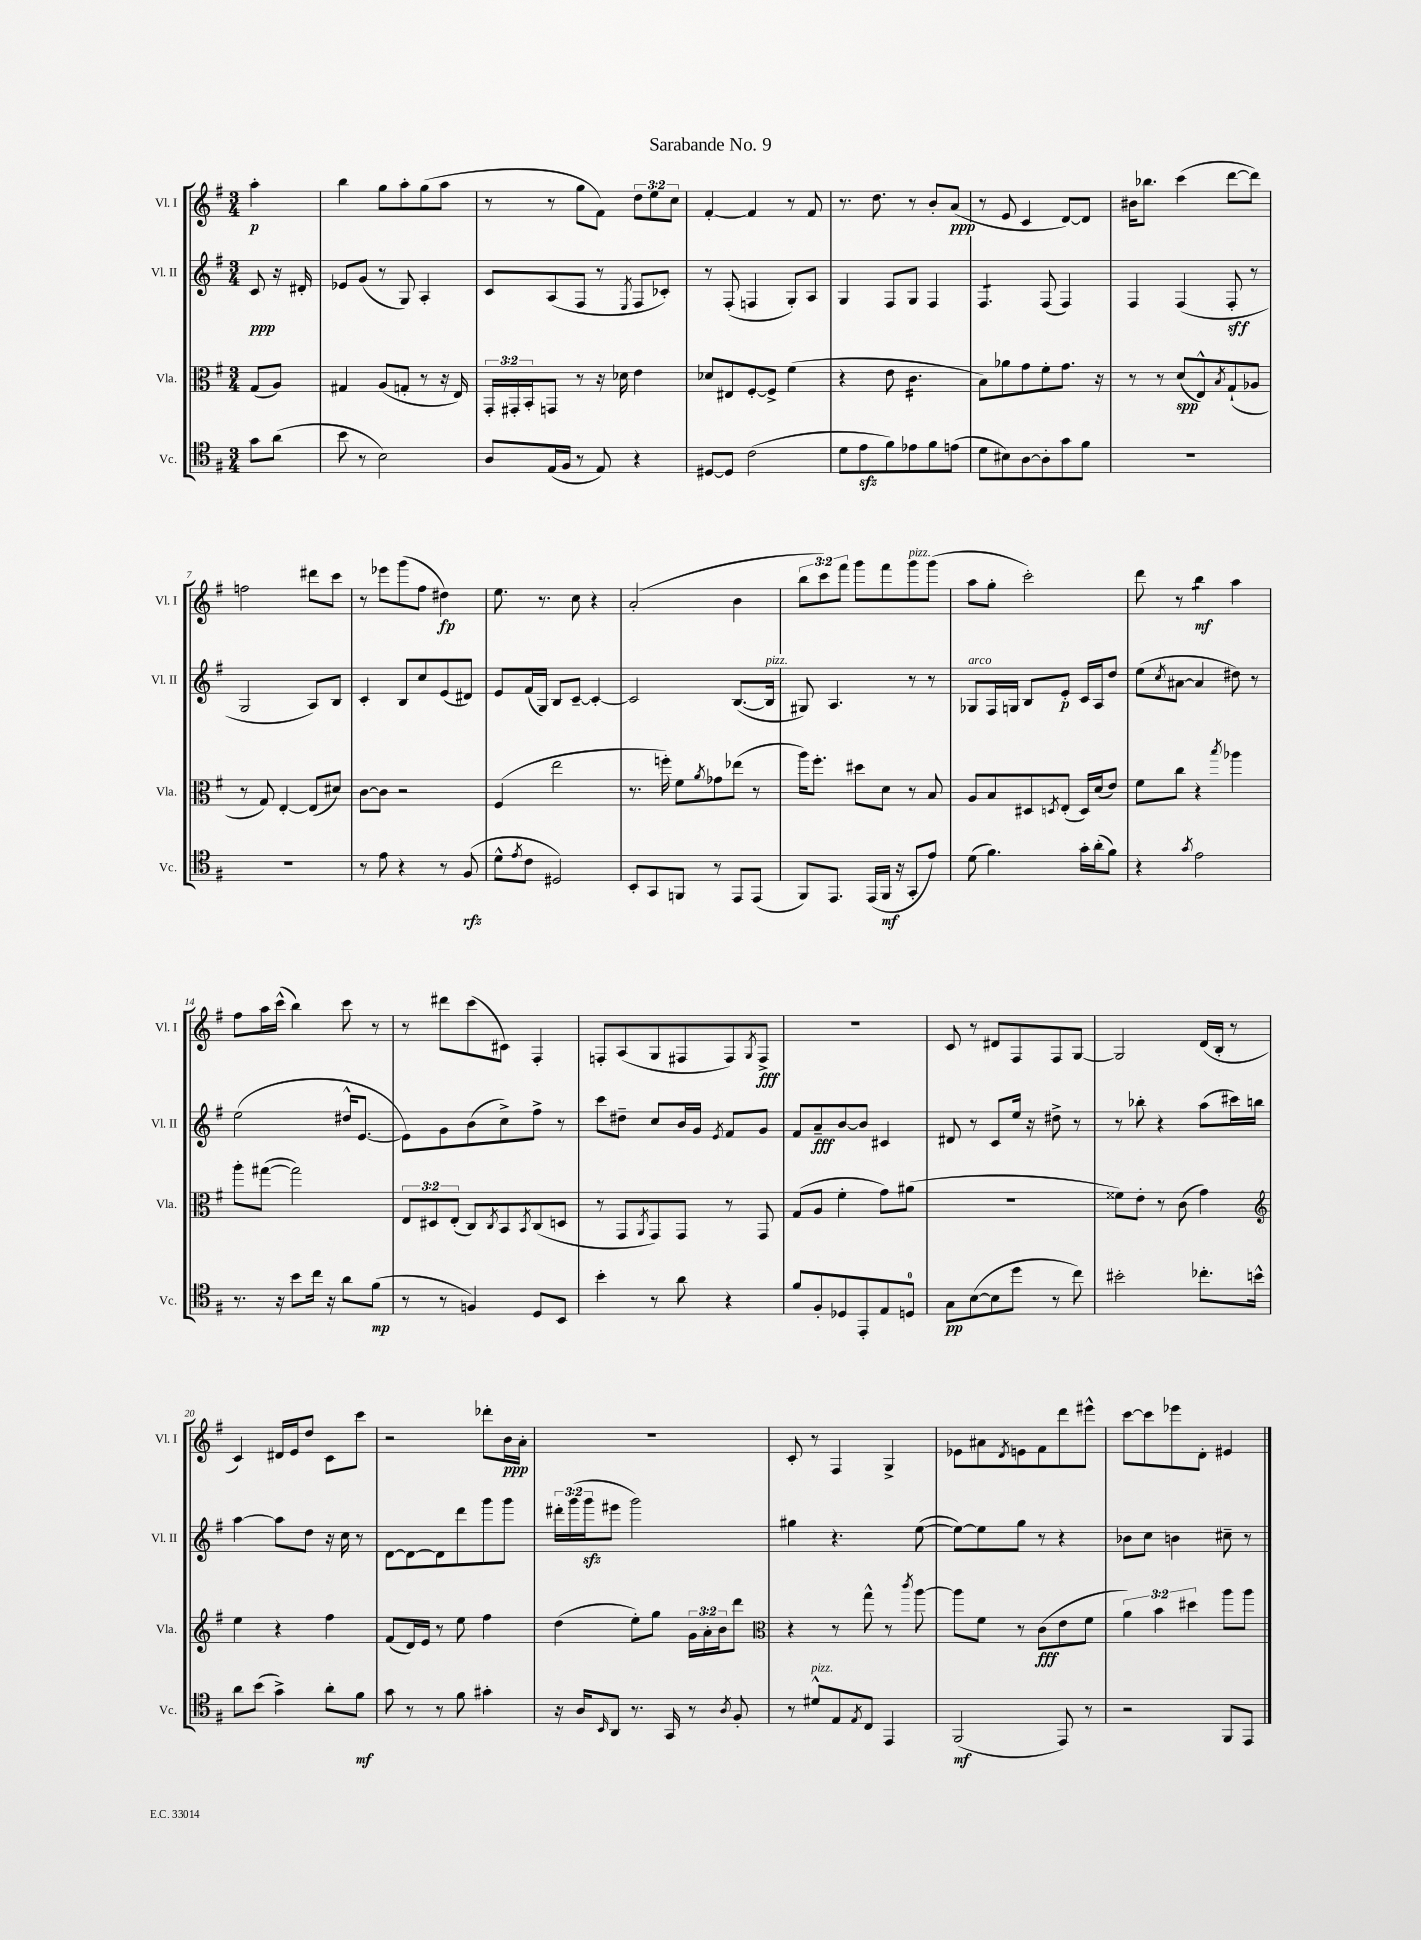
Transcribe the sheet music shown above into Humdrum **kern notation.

**kern	**dynam	**kern	**dynam	**kern	**dynam	**kern	**dynam
*part4	*part4	*part3	*part3	*part2	*part2	*part1	*part1
*staff4	*staff4	*staff3	*staff3	*staff2	*staff2	*staff1	*staff1
*I"Vc.	*	*I"Vla.	*	*I"Vl. II	*	*I"Vl. I	*
*I'Vc.	*	*I'Vla.	*	*I'Vl. II	*	*I'Vl. I	*
*clefC4	*	*clefC3	*	*clefG2	*	*clefG2	*
*k[f#]	*	*k[f#]	*	*k[f#]	*	*k[f#]	*
*M3/4	*	*M3/4	*	*M3/4	*	*M3/4	*
=	=	=	=	=	=	=	=
8g\L	.	(8G/L	.	8c/	ppp	4aa'\	p
(8a\J	.	8A/J)	.	16r	.	.	.
.	.	.	.	16d#X'/	.	.	.
=1	=1	=1	=1	=1	=1	=1	=1
8b\	.	4G#X/	.	8e-X/L	.	4bb\	.
8r	.	.	.	(8g/J	.	.	.
2B\)	.	(8A/L	.	8r	.	8gg\L	.
.	.	8Gn'/J	.	8G/)	.	8aa'\	.
.	.	8r	.	4A'/	.	(8gg\	.
.	.	16r	.	.	.	8aa\J	.
.	.	16E/)	.	.	.	.	.
=2	=2	=2	=2	=2	=2	=2	=2
8A/L	.	24GG'/LL	.	8c/L	.	8r	.
.	.	24GG#X'/	.	.	.	.	.
.	.	24BB'/J	.	.	.	.	.
(16E/L	.	8GGn/J	.	(8A/	.	8r	.
16F#/JJ	.	.	.	.	.	.	.
8r	.	8r	.	8F#/J	.	8gg\L	.
8E/)	.	16r	.	8r	.	8f#\J)	.
.	.	16d-X\	.	.	.	.	.
.	.	.	.	8qE/	.	.	.
4r	.	4e\	.	8F#/L	.	12dd\L	.
.	.	.	.	.	.	12ee\	.
.	.	.	.	8c-X'/J)	.	.	.
.	.	.	.	.	.	12cc\J	.
=3	=3	=3	=3	=3	=3	=3	=3
[8D#X/L	.	8d-X/L	.	8r	.	[4f#'/	.
8D#/J]	.	8E#X/	.	(8F#'/	.	.	.
(2c\	.	[8F#'/	.	4Fn/	.	4f#/]	.
.	.	8F#^/J]	.	.	.	.	.
.	.	(4f#\	.	8G'/L)	.	8r	.
.	.	.	.	8A/J	.	8f#/	.
=4	=4	=4	=4	=4	=4	=4	=4
8d\L	.	4r	.	4G/	.	8.r	.
8ezz\	.	.	.	.	.	.	.
.	.	.	.	.	.	8.dd\	.
8f#\)	.	8e\	.	8F#/L	.	.	.
*	*	*tremolo	*	*	*	*	*
8e-X\	.	16c\LL	.	8G/J	.	8r	.
.	.	16c\	.	.	.	.	.
8f#\	.	16c\	.	4F#/	.	8b'/L	.
.	.	16c\	.	.	.	.	.
(8en\J	.	16c\	.	.	.	(8a/J	ppp
.	.	16c\JJ	.	.	.	.	.
*	*	*Xtremolo	*	*	*	*	*
=5	=5	=5	=5	=5	=5	=5	=5
*	*	*	*	*tremolo	*	*	*
8d\L	.	8B\L)	.	8F#/L	.	8r	.
8B#X\)	.	8a-X\	.	8F#/	.	8e/	.
[8A\	.	8g\	.	8F#/J	.	4c/	.
*	*	*	*	*Xtremolo	*	*	*
8A'\]	.	8f#'\	.	(8F#/	.	.	.
8g\	.	8.g\J	.	4F#/)	.	[8d/L)	.
8f#\J	.	.	.	.	.	8d/J]	.
.	.	16r	.	.	.	.	.
=6	=6	=6	=6	=6	=6	=6	=6
2.r	.	8r	.	4F#/	.	16b#X\KL	.
.	.	.	.	.	.	8.bb-X\J	.
.	.	8r	.	.	.	.	.
.	.	(8d/L	spp	(4F#/	.	(4ccc\	.
.	.	8E^^/)	.	.	.	.	.
.	.	8qB/	.	.	.	.	.
.	.	(8G`/	.	8F#'/	sff	[8ddd\L	.
.	.	8A-X/J	.	8r	.	8ddd\J])	.
!!LO:LB:g=z
=7	=7	=7	=7	=7	=7	=7	=7
2.r	.	8r	.	2G/	.	2ffn\	.
.	.	8G/)	.	.	.	.	.
.	.	[4E'/	.	.	.	.	.
.	.	(8E/L]	.	8A/L)	.	8ddd#X\L	.
.	.	8d#X/J)	.	8B/J	.	8ccc\J	.
=8	=8	=8	=8	=8	=8	=8	=8
8r	.	[8c\L	.	4c'/	.	8r	.
8e\	.	8c\J]	.	.	.	8eee-X\L	.
4r	.	2r	.	8B/L	.	(8ggg\	.
.	.	.	.	8cc/	.	8ff#\J	.
8r	.	.	.	(8e/	.	4dd#X\)	fp
(8F#/	rfz	.	.	8d#X/J)	.	.	.
=9	=9	=9	=9	=9	=9	=9	=9
8d^^\L	.	(4F#/	.	8e/L	.	8.ee\	.
8qe/	.	.	.	.	.	.	.
8c\J	.	.	.	(16f#/L	.	.	.
.	.	.	.	16G/JJ)	.	8.r	.
2D#X/)	.	2ee\	.	8B/L	.	.	.
.	.	.	.	[8c~/J	.	8cc\	.
.	.	.	.	4c'/_	.	4r	.
=10	=10	=10	=10	=10	=10	=10	=10
8BB'/L	.	8.r	.	2c/]	.	(2a'/	.
8GG/	.	.	.	.	.	.	.
.	.	16ffn'\)	.	.	.	.	.
8FFn/J	.	8f#\L	.	.	.	.	.
.	.	8qa/	.	.	.	.	.
8r	.	8g-X\	.	.	.	.	.
8EE/L	.	(8ee-X\J	.	([8.B/L	.	4b\	.
(8EE/J	.	8r	.	.	.	.	.
!	!	!	!	!LO:TX:a:i:t=pizz.	!	!	!
.	.	.	.	16B/Jk]	.	.	.
=11	=11	=11	=11	=11	=11	=11	=11
8FF#/L)	.	16aa\KL)	.	8G#X/)	.	12bb\L	.
.	.	8.ff#'\J	.	.	.	.	.
.	.	.	.	.	.	12ccc\)	.
8.EE/J	.	.	.	4.A/	.	.	.
.	.	.	.	.	.	12fff#\J	.
.	.	8dd#X\L	.	.	.	8ggg\L	.
(16EE/LL	.	.	.	.	.	.	.
16FF#/JJ	mf	8d\J	.	.	.	8fff#\	.
16r	.	.	.	.	.	.	.
!	!	!	!	!	!	!LO:TX:a:i:t=pizz.	!
8GG'/L	.	8r	.	8r	.	8ggg\	.
8e/J)	.	8B/	.	8r	.	(8ggg\J	.
=12	=12	=12	=12	=12	=12	=12	=12
!	!	!	!	!LO:TX:a:i:t=arco	!	!	!
(8d\	.	8A/L	.	8G-X/L	.	8aa\L	.
4.f#\)	.	8B/	.	16F#/L	.	8gg'\J	.
.	.	.	.	16Gn/JJ	.	.	.
.	.	8D#X/	.	8B/L	.	2ccc'\)	.
.	.	8qDn/	.	.	.	.	.
.	.	(8E'/J	.	8e'/J	p	.	.
16g'\LL	.	16D/LL)	.	16c/LL	.	.	.
(16a'\J	.	(16d/J	.	16A/J	.	.	.
8f#\J)	.	8e/J)	.	8dd/J	.	.	.
=13	=13	=13	=13	=13	=13	=13	=13
4r	.	8f#\L	.	(8ee\L	.	8ddd\	.
.	.	.	.	8qcc/	.	.	.
.	.	8cc\J	.	[8a#X\J	.	8r	.
8qg/	.	.	.	.	.	.	.
*	*	*	*	*	*	*tremolo	*
2e\	.	4r	.	4a#/]	.	8bb\L	mf
.	.	.	.	.	.	8bb\J	.
*	*	*	*	*	*	*Xtremolo	*
.	.	8qbb/	.	.	.	.	.
.	.	4aa-X\	.	8dd#X\)	.	4aa\	.
.	.	.	.	8r	.	.	.
!!LO:LB:g=z
=14	=14	=14	=14	=14	=14	=14	=14
8.r	.	8aa'\L	.	(2ee\	.	8ff#\L	.
.	.	([8gg#X\J	.	.	.	16aa\L	.
16r	.	.	.	.	.	(16ccc^^\JJ	.
8b\L	.	2gg#\])	.	.	.	4bb\)	.
16cc\Jk	.	.	.	.	.	.	.
16r	.	.	.	.	.	.	.
8a\L	.	.	.	16dd#X^^/KL	.	8ccc\	.
.	.	.	.	[8.e/J	.	.	.
(8f#\J	mp	.	.	.	.	8r	.
=15	=15	=15	=15	=15	=15	=15	=15
8r	.	12E/L	.	8e\L])	.	8r	.
.	.	12D#X/	.	.	.	.	.
8r	.	.	.	8g\	.	8ddd#X\L	.
.	.	(12E'/J	.	.	.	.	.
4Fn/)	.	8C/L)	.	(8b\	.	(8ccc\	.
.	.	8qC/	.	.	.	.	.
.	.	8BB/	.	8cc^\)	.	8c#X\J)	.
.	.	8qBB/	.	.	.	.	.
8D/L	.	(8C/	.	8ff#^\J	.	4F#'/	.
8BB/J	.	8Dn/J	.	8r	.	.	.
=16	=16	=16	=16	=16	=16	=16	=16
4b'\	.	8r	.	8ccc\L	.	8Fn'/L	.
.	.	8GG/L	.	8dd#X~\J	.	(8A/	.
.	.	8qAA/	.	.	.	.	.
8r	.	8GG/)	.	8cc/L	.	8G/	.
8a\	.	8GG/J	.	16b/L	.	8F#X/	.
.	.	.	.	16g/JJ	.	.	.
.	.	.	.	8qe/	.	.	.
4r	.	8r	.	8f#/L	.	8F#/)	.
.	.	.	.	.	.	8qG/	.
.	.	8GG/	.	8g/J	.	8F#^/J	fff
=17	=17	=17	=17	=17	=17	=17	=17
8f#/L	.	(8G/L	.	8f#/L	.	2.r	.
8F#'/	.	8A/J	.	8a~/	fff	.	.
8D-X/	.	4f#'\	.	[8b/	.	.	.
8EE'/	.	.	.	8b/J]	.	.	.
8E/	.	8g\L)	.	4c#X/	.	.	.
8Dn/J	.	(8a#X\J	.	.	.	.	.
=18	=18	=18	=18	=18	=18	=18	=18
8G\L	pp	2.r	.	8d#X/	.	8c/	.
([8B\	.	.	.	8r	.	8r	.
8B\]	.	.	.	8c/L	.	8d#X/L	.
8dd\J	.	.	.	16ee/Jk	.	8F#/	.
.	.	.	.	16r	.	.	.
8r	.	.	.	8dd#X^\	.	8F#/	.
8cc\)	.	.	.	8r	.	[8G/J	.
=19	=19	=19	=19	=19	=19	=19	=19
2b#X'\	.	8f##X\L)	.	8r	.	2G/]	.
.	.	8e'\J	.	8bb-X'\	.	.	.
.	.	8r	.	4r	.	.	.
.	.	(8c\	.	.	.	.	.
8.cc-X'\L	.	4g\)	.	(8aa\L	.	(16d/LL	.
.	.	.	.	.	.	16B'/JJ	.
.	.	.	.	16ccc#X\L)	.	8r	.
16bn^^\Jk	.	.	.	16bbn\JJ	.	.	.
!!LO:LB:g=z
=20	=20	=20	=20	=20	=20	=20	=20
*	*	*clefG2	*	*	*	*	*
8a\L	.	4ee\	.	[4aa\	.	4c/)	.
(8b\J	.	.	.	.	.	.	.
4g^\)	.	4r	.	8aa\L]	.	16d#X/LL	.
.	.	.	.	.	.	16e/J	.
.	.	.	.	8dd\J	.	8dd/J	.
8a'\L	.	4ff#\	.	16r	.	8c\L	.
.	.	.	.	16cc\	.	.	.
8f#\J	mf	.	.	8r	.	8ccc\J	.
=21	=21	=21	=21	=21	=21	=21	=21
8g\	.	(8f#/L	.	[8d\L	.	2r	.
8r	.	16d/L)	.	8d\_	.	.	.
.	.	16e/JJ	.	.	.	.	.
8r	.	8r	.	8d\]	.	.	.
8f#\	.	8ee\	.	8ddd\	.	.	.
4g#X'\	.	4ff#\	.	8ggg\	.	8ddd-X'\L	.
.	.	.	.	8ggg\J	.	16b\L	ppp
.	.	.	.	.	.	16a'\JJ	.
=22	=22	=22	=22	=22	=22	=22	=22
16r	.	(4dd\	.	24ddd#X'\LL	.	2.r	.
.	.	.	.	(24ggg\	.	.	.
16A/KL	.	.	.	.	.	.	.
.	.	.	.	24gggzz\J	.	.	.
16qqBB/	.	.	.	.	.	.	.
8AA/J	.	.	.	8eee#X\J	.	.	.
8.r	.	8ee'\L)	.	2ggg\)	.	.	.
.	.	8gg\J	.	.	.	.	.
16GG/	.	.	.	.	.	.	.
8r	.	24g\LL	.	.	.	.	.
.	.	24a'\	.	.	.	.	.
.	.	24b\J	.	.	.	.	.
8qA/	.	.	.	.	.	.	.
8F#'/	.	8ddd\J	.	.	.	.	.
=23	=23	=23	=23	=23	=23	=23	=23
*	*	*clefC3	*	*	*	*	*
8r	.	4r	.	4gg#X\	.	8c'/	.
!LO:TX:a:i:t=pizz.	!	!	!	!	!	!	!
8d#X^^/L	.	.	.	.	.	8r	.
8E/	.	8r	.	4.r	.	4F#/	.
8qE/	.	.	.	.	.	.	.
8C/J	.	8gg^^\	.	.	.	.	.
4EE/	.	8r	.	.	.	4G^/	.
.	.	8qccc/	.	.	.	.	.
.	.	[8aa\	.	([8ee\	.	.	.
=24	=24	=24	=24	=24	=24	=24	=24
(2FF#/	mf	8aa\L]	.	8ee\L_)	.	8e-X\L	.
.	.	8f#\J	.	8ee\]	.	8a#X\	.
.	.	.	.	.	.	8qd/	.
.	.	8r	.	8gg\J	.	8en\	.
.	.	(8c\L	fff	8r	.	8f#\	.
8EE/)	.	8e\	.	4r	.	8ddd\	.
8r	.	8f#\J	.	.	.	8eee#X^^\J	.
=25	=25	=25	=25	=25	=25	=25	=25
2r	.	6a\)	.	8b-X\L	.	[8ccc\L	.
.	.	.	.	8cc\J	.	8ccc\]	.
.	.	6b\	.	.	.	.	.
.	.	.	.	4bn\	.	8eee-X\	.
.	.	6dd#X\	.	.	.	.	.
.	.	.	.	.	.	8d'\J	.
8FF#/L	.	8aa\L	.	8cc#X~\	.	4e#X/	.
8EE/J	.	8aa\J	.	8r	.	.	.
==	==	==	==	==	==	==	==
*-	*-	*-	*-	*-	*-	*-	*-
